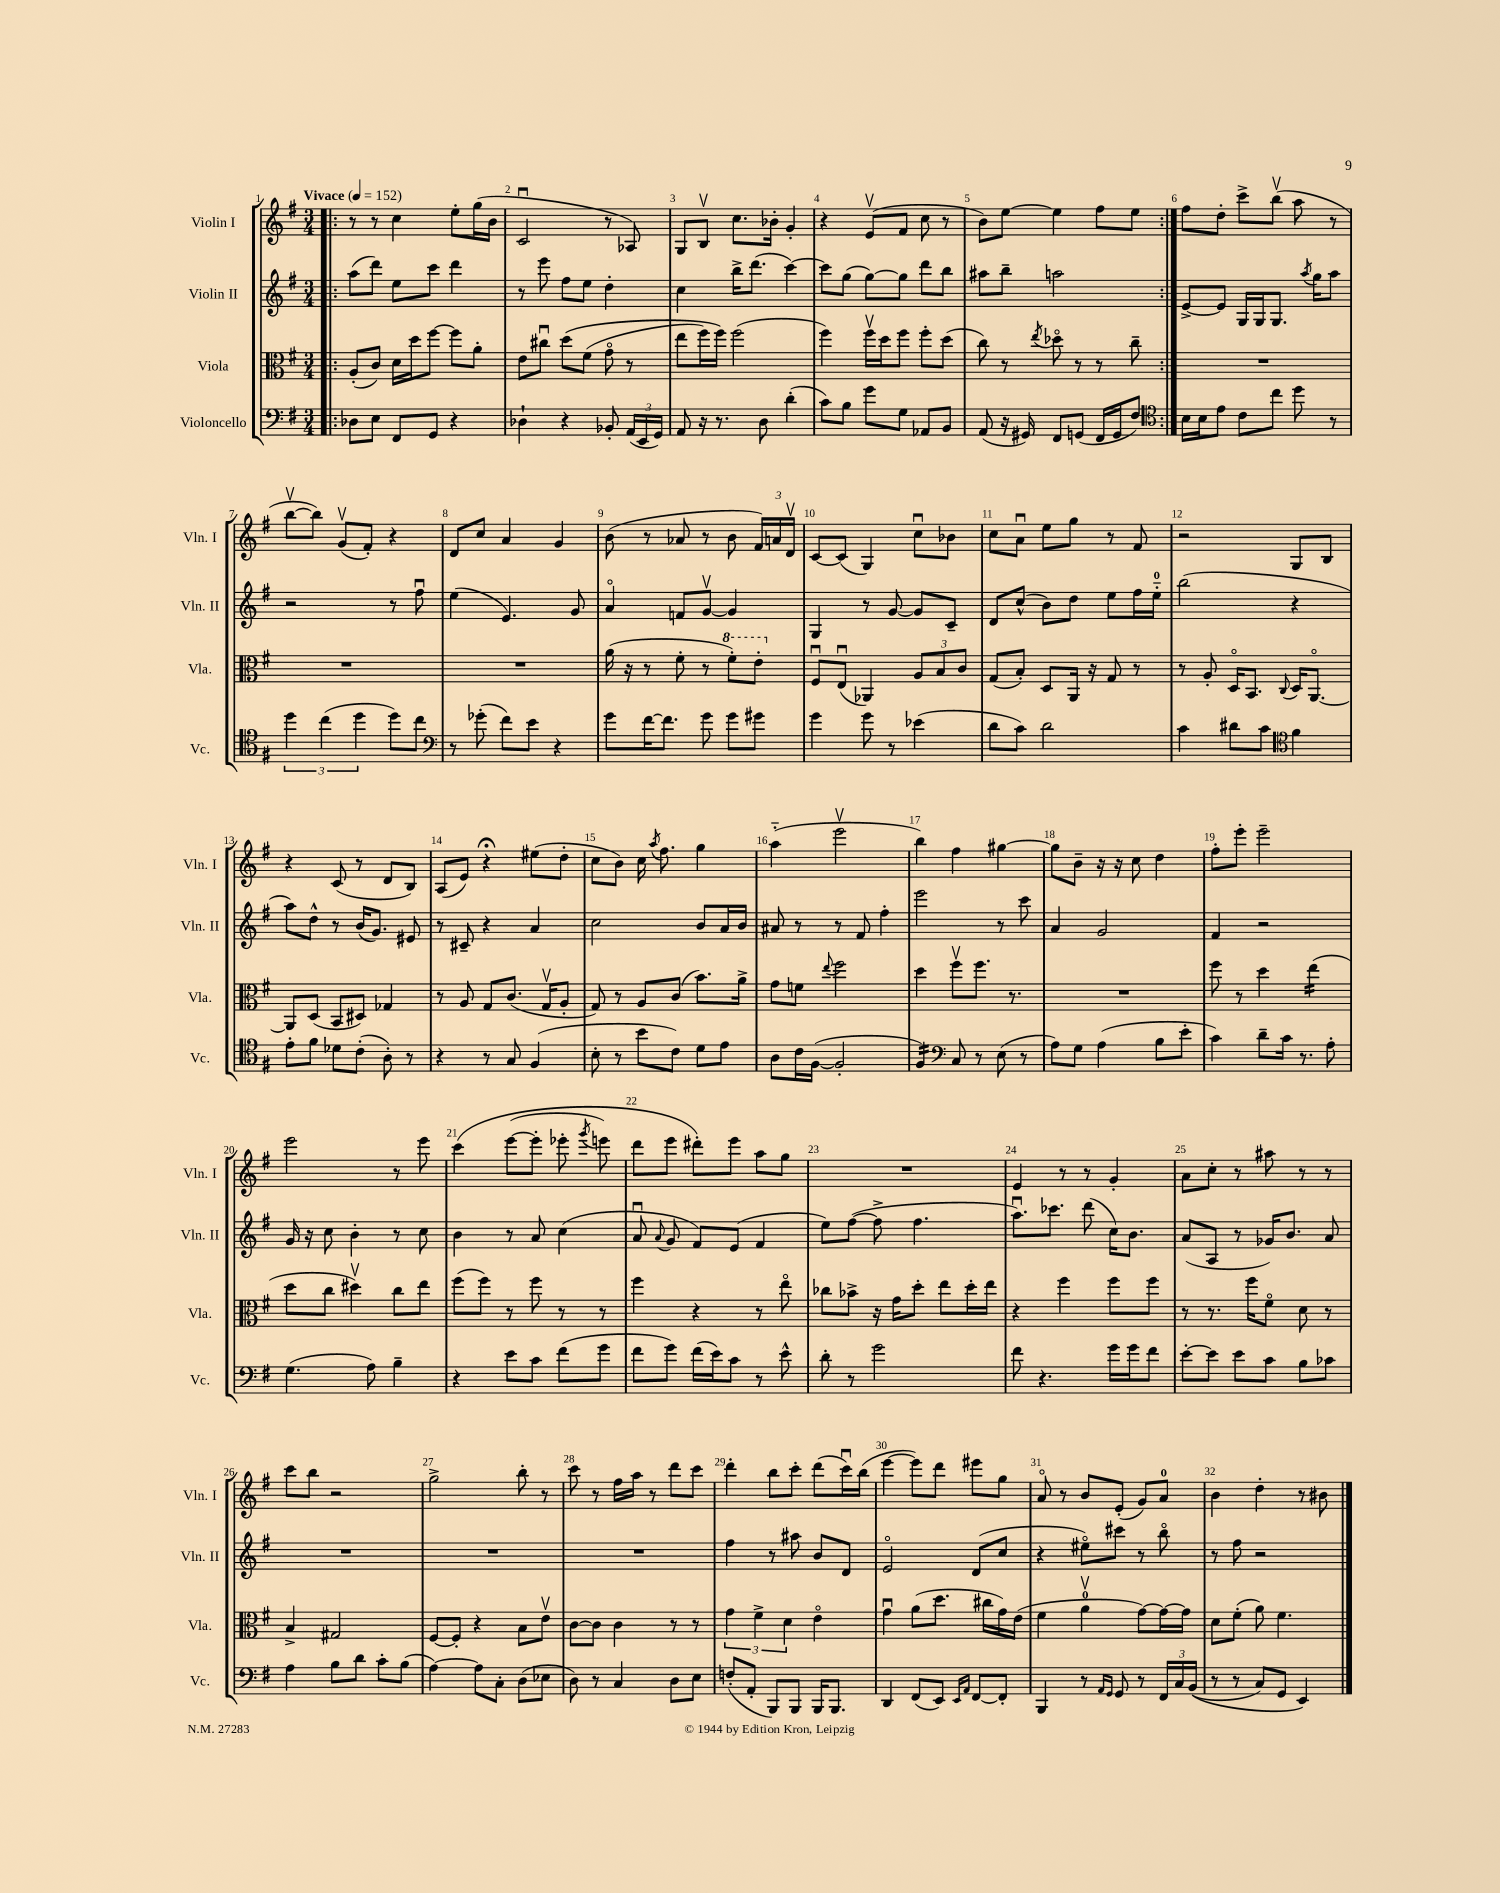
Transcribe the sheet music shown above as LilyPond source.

<<
\new StaffGroup <<
\new Staff = "s0" \with { instrumentName = "Violin I" shortInstrumentName = "Vln. I" } {
    \clef treble \key g \major \numericTimeSignature \time 3/4 \tempo "Vivace" 4 = 152
    \autoBeamOff \repeat volta 2 { \bar ".|:" r8 r8 c''4 e''8[-. g''16( b'16] |
    c'2\downbow r8 aes8) |
    g8[ b8]\upbow c''8.[ bes'16]-. g'4-. |
    r4 e'8[\upbow( fis'8] c''8 r8 |
    b'8[) e''8]~ e''4 fis''8[ e''8] | }
    fis''8[ d''8]-. c'''8[-> b''8]\upbow( a''8 r8 |
    b''8[~\upbow b''8]) g'8[\upbow( fis'8]-.) r4 |
    d'8[ c''8] a'4 g'4 |
    b'8( r8 aes'8 r8 b'8 \tuplet 3/2 { fis'16[) a'16 d'16]\upbow } |
    c'8[~ c'8]( g4) c''8[\downbow bes'8] |
    c''8[ a'8]\downbow e''8[ g''8] r8 fis'8 |
    r2 g8[ b8] |
    r4 c'8( r8 d'8[ b8]) |
    a8[( e'8]) r4\fermata eis''8[( d''8]-. |
    c''8[ b'8]) c''16 \acciaccatura { a''8 } fis''8. g''4 |
    a''4-_( e'''2\upbow |
    b''4) fis''4 gis''4~ |
    gis''8[ b'8]-- r16 r16 c''8 d''4 |
    fis''8[-. e'''8]-. e'''2-- |
    e'''2 r8 e'''8 |
    c'''4\( e'''8[~( e'''8]-. ees'''8-. \acciaccatura { g'''8 } e'''8) |
    d'''8[ e'''8] dis'''8[-.\) e'''8] a''8[ g''8] |
    R2. |
    e'4 r8 r8 g'4-. |
    a'8[ c''8]-. r8 ais''8 r8 r8 |
    c'''8[ b''8] r2 |
    g''2-> b''8-. r8 |
    c'''8 r8 fis''16[ a''16] r8 d'''8[ c'''8] |
    d'''4-. b''8[ c'''8]-. d'''8[( c'''16\downbow) b''16]( |
    e'''4~ e'''8[) d'''8] eis'''8[ g''8] |
    a'8\flageolet r8 b'8[ e'8]-.( g'8[) a'8]-0 |
    b'4 d''4-. r8 bis'8 \bar "|." |
}
\new Staff = "s1" \with { instrumentName = "Violin II" shortInstrumentName = "Vln. II" } {
    \clef treble \key g \major \numericTimeSignature \time 3/4
    \autoBeamOff \repeat volta 2 { \bar ".|:" a''8[( d'''8]) e''8[ c'''8] d'''4 |
    r8 e'''8 fis''8[ e''8] d''4-. |
    c''4 b''16[-> d'''8.]( c'''4~) |
    c'''8[ g''8]( g''8[~) g''8] d'''8[ b''8] |
    ais''8[ b''8]-- a''2 | }
    e'8[~-> e'8] g16[ g16 g8.] \acciaccatura { a''8 } g''16[ a''8] |
    r2 r8 fis''8\downbow |
    e''4( e'4.) g'8 |
    a'4\flageolet f'8[ g'8]~\upbow g'4 |
    g4 r8 g'8~ g'8[ c'8]-- |
    d'8[ c''8]-^( b'8[) d''8] e''8[ fis''16 e''16]-0-_ |
    b''2( r4 |
    a''8[) d''8]-^ r8 b'16[( g'8.]) eis'8 |
    r8 cis'8-- r4 a'4 |
    c''2 b'8[ a'16 b'16] |
    ais'8 r8 r8 fis'8 fis''4-. |
    e'''2 r8 c'''8 |
    a'4 g'2 |
    fis'4 r2 |
    g'16 r16 c''8 b'4-. r8 c''8 |
    b'4 r8 a'8 c''4( |
    a'8\downbow \appoggiatura { a'8 } g'8 fis'8[) e'8]( fis'4 |
    e''8[) fis''8]~( fis''8-> fis''4. |
    a''8.[\downbow) ces'''8.] d'''8( c''16[) b'8.] |
    a'8[( a8] r8 ges'16[) b'8.] a'8 |
    R2. |
    R2. |
    R2. |
    fis''4 r8 ais''8 b'8[ d'8] |
    e'2\flageolet d'8[( c''8] |
    r4 eis''8[\flageolet) cis'''8] r8 b''8\flageolet |
    r8 fis''8 r2 \bar "|." |
}
\new Staff = "s2" \with { instrumentName = "Viola" shortInstrumentName = "Vla." } {
    \clef alto \key g \major \numericTimeSignature \time 3/4
    \autoBeamOff \repeat volta 2 { \bar ".|:" a8[-.( c'8]) d'16[ d''16 fis''8]~ fis''8[ a'8]-. |
    e'8[ cis''8]\downbow d''8[\( fis'8]( g'8\flageolet r8 |
    e''8[ fis''16) fis''16]\) fis''2( |
    fis''4) fis''16[\upbow d''16 fis''8] fis''8[-. d''8]( |
    c''8) r8 \acciaccatura { e''8 } des''8\flageolet r8 r8 c''8-- | }
    R2. |
    R2. |
    R2. |
    a'16( r16 r8 fis'8-. r8 \ottava #1 fis''8[-.) e''8]-. \ottava #0 |
    fis8[\downbow e8]\downbow( aes,4) \tuplet 3/2 { a8[ b8 c'8] } |
    g8[( b8]-.) d8[ a,16] r16 g8 r8 |
    r8 a8-. d16[\flageolet b,8.] \appoggiatura { c8 } d16[ a,8.]~\flageolet |
    a,8[ d8]( b,8[ dis8]) ges4 |
    r8 a8 g8[ c'8.]( g16[\upbow a8]-. |
    g8) r8 a8[ c'8]( b'8.[) a'16]-> |
    g'8[ f'8] \appoggiatura { e''8 } fis''2 |
    d''4 fis''8[\upbow fis''8.] r8. |
    R2. |
    fis''8 r8 d''4 e''4:16( |
    d''8[ c''8] dis''4\upbow) c''8[ e''8] |
    fis''8[( fis''8]) r8 fis''8 r8 r8 |
    fis''4 r4 r8 e''8\flageolet |
    ces''8[ bes'8]-> r16 g'16[ d''8]-. e''8[ d''16-. e''16] |
    r4 fis''4 fis''8[ fis''8] |
    r8 r8. fis''16[ fis'8]\flageolet d'8 r8 |
    b4-> gis2 |
    fis8[~ fis8]-. r4 b8[ e'8]\upbow |
    c'8[~ c'8] c'4 r8 r8 |
    \tuplet 3/2 { g'4 fis'4-> d'4 } e'4\flageolet |
    g'4\downbow a'8[( d''8.] cis''16[ g'16) e'16]( |
    fis'4 a'4-0\upbow g'8[~) g'16~ g'16] |
    d'8[ fis'8]-.( a'8) fis'4. \bar "|." |
}
\new Staff = "s3" \with { instrumentName = "Violoncello" shortInstrumentName = "Vc." } {
    \clef bass \key g \major \numericTimeSignature \time 3/4
    \autoBeamOff \repeat volta 2 { \bar ".|:" des8[ e8] fis,8[ g,8] r4 |
    des4-! r4 bes,8-. \tuplet 3/2 { a,16[( e,16 g,16]) } |
    a,8 r16 r8. d8 d'4-.( |
    c'8[) b8] g'8[ g8] aes,8[ b,8] |
    a,8( r16 gis,16) fis,8[ g,8]( fis,16[ g,16 fis8]) | }
    \clef tenor b16[ b16 e'8] c'8[ c''8] d''8 r8 |
    \tuplet 3/2 { d''4 c''4( d''4 } d''8[) c''8] |
    \clef bass r8 ges'8-.( fis'8[) e'8] r4 |
    g'8[ fis'16~ fis'8.] g'8 g'8[ gis'8] |
    g'4 g'8 r8 ees'4( |
    d'8[ c'8]) d'2 |
    c'4 dis'8[ c'8] \clef tenor fis'4 |
    e'8[-. fis'8] des'8[ c'8]-.( a8-.) r8 |
    r4 r8 g8 fis4( |
    b8-. r8 b'8[ c'8]) d'8[ e'8] |
    a8[ c'16 fis16]~( fis2-. |
    fis4:16) \clef bass c8 r8 e8( r8 |
    a8[) g8] a4( b8[ e'8]-. |
    c'4) d'8[-- c'16] r8. a8-. |
    g4.( a8) b4-- |
    r4 e'8[ c'8] fis'8[( g'8] |
    fis'8[ g'8]) fis'16[( e'16) c'8] r8 e'8-^ |
    d'8-. r8 g'2 |
    fis'8 r4. g'16[ g'16 fis'8] |
    e'8[~-. e'8] e'8[ c'8] b8[ ces'8] |
    a4 b8[ d'8] c'8[-. b8]( |
    a4~) a8[ c8]-. d8[( ees8] |
    d8) r8 c4 d8[ e8] |
    f8[-.( a,8]-. b,,8[) b,,8] b,,16[ b,,8.] |
    d,4 fis,8[( e,8]) \grace { e,16[ a,16] } fis,8[~ fis,8]-. |
    b,,4 r8 \grace { a,16[ g,16] } g,8 r8 \tuplet 3/2 { fis,16[ c16 b,16](\( } |
    r8 r8 c8[) g,8] e,4\) \bar "|." |
}
>>
>>
\layout { \context { \Score \override BarNumber.break-visibility = ##(#f #t #t) barNumberVisibility = #all-bar-numbers-visible } }
